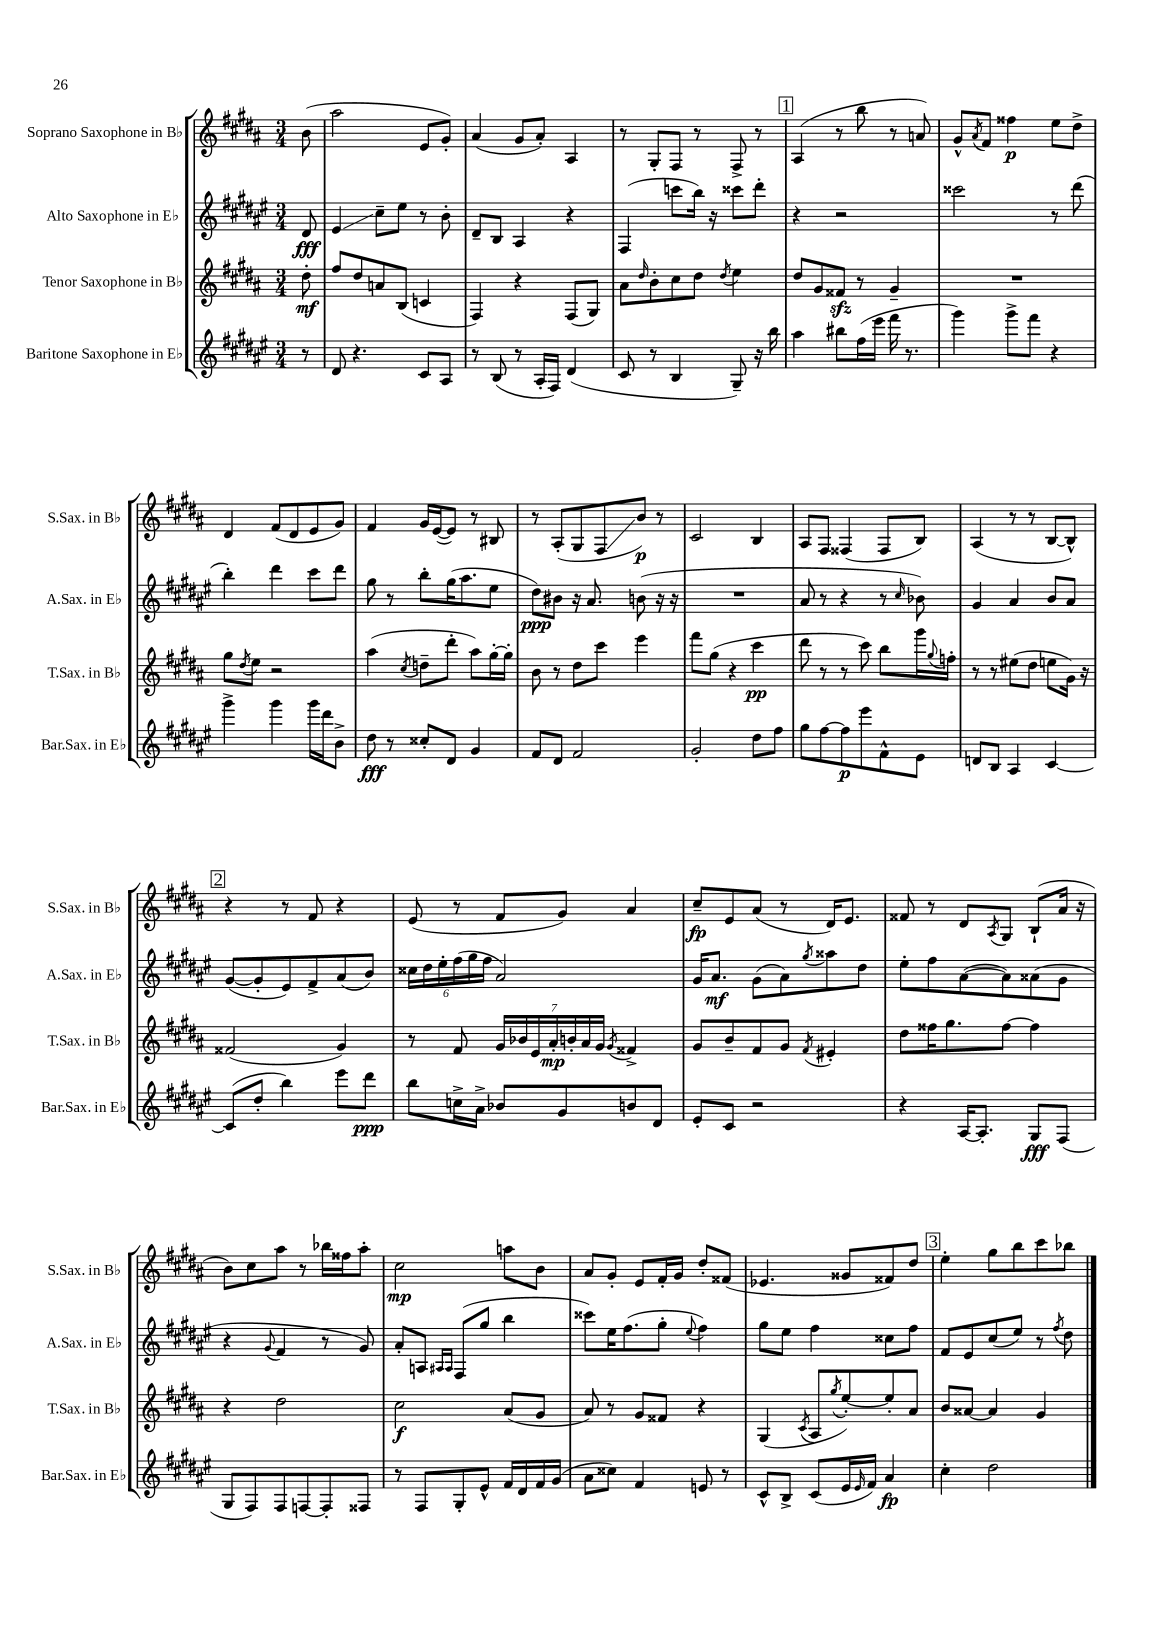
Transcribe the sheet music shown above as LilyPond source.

<<
\new StaffGroup <<
\new Staff = "s0" \with { instrumentName = "Soprano Saxophone in Bb" shortInstrumentName = "S.Sax. in Bb" } {
    \clef treble \key b \major \numericTimeSignature \time 3/4 \partial 8
    b'8( |
    ais''2 e'8 gis'8-.) |
    ais'4( gis'8 ais'8-.) ais4 |
    r8 gis8-. fis8 r8 fis8-> r8 |
    \mark \markup { \box "1" } ais4( r8 b''8 r8 a'8) |
    gis'8-^ \acciaccatura { ais'8 } fis'8 fisis''4\p e''8 dis''8-> |
    dis'4 fis'8( dis'8 e'8 gis'8) |
    fis'4 gis'16 e'16~( e'8) r8 bis8 |
    r8 ais8-.( gis8 fis8\glissando b'8\p) r8 |
    cis'2 b4 |
    ais8 fis8 fisis4( fisis8 b8) |
    ais4( r8 r8 b8~ b8-^) |
    \mark \markup { \box "2" } r4 r8 fis'8 r4 |
    e'8( r8 fis'8 gis'8) ais'4 |
    cis''8--\fp e'8 ais'8( r8 dis'16) e'8. |
    fisis'8 r8 dis'8 \acciaccatura { ais8 } gis8 b8-!( ais'16 r16 |
    b'8) cis''8 ais''8 r8 bes''16 fisis''16 ais''8-. |
    cis''2\mp a''8 b'8 |
    ais'8 gis'8-. e'8 fis'16-. gis'16 dis''8-. fisis'8( |
    ees'4. gisis'8 fisis'8) dis''8 |
    \mark \markup { \box "3" } e''4-. gis''8 b''8 cis'''8 bes''8 \bar "|." |
}
\new Staff = "s1" \with { instrumentName = "Alto Saxophone in Eb" shortInstrumentName = "A.Sax. in Eb" } {
    \clef treble \key fis \major \numericTimeSignature \time 3/4 \partial 8
    dis'8\fff |
    eis'4\glissando cis''8-- eis''8 r8 b'8-. |
    dis'8-- b8 ais4 r4 |
    fis4( c'''8 b''16) r16 cisis'''8 dis'''8-. |
    \mark \markup { \box "1" } r4 r2 |
    cisis'''2 r8 dis'''8( |
    b''4-.) dis'''4 cis'''8 dis'''8 |
    gis''8 r8 b''8-. gis''16( ais''8. eis''8 |
    dis''8\ppp) bis'8 r16 ais'8. b'8( r16 r16 |
    R2. |
    ais'8 r8 r4 r8 \grace { cis''16 } bes'8) |
    gis'4 ais'4 b'8 ais'8 |
    \mark \markup { \box "2" } gis'8~( gis'8-. eis'8) fis'8-> ais'8( b'8) |
    \tuplet 6/4 { cisis''16 dis''16 eis''16-. fis''16( gis''16 fis''16 } ais'2) |
    gis'16 ais'8.\mf gis'8( ais'8) \acciaccatura { gis''8 } aisis''8 dis''8 |
    eis''8-. fis''8 ais'8~( ais'8) aisis'8( gis'8 |
    r4 \appoggiatura { gis'8 } fis'4 r8 gis'8) |
    ais'8-. a8 \grace { ais16 ais16 } fis8( gis''8 b''4 |
    cisis'''8) eis''16 fis''8.( gis''8-. \appoggiatura { eis''8 } fis''4) |
    gis''8 eis''8 fis''4 cisis''8 fis''8 |
    \mark \markup { \box "3" } fis'8 eis'8 cis''8( eis''8) r8 \acciaccatura { fis''8 } dis''8 \bar "|." |
}
\new Staff = "s2" \with { instrumentName = "Tenor Saxophone in Bb" shortInstrumentName = "T.Sax. in Bb" } {
    \clef treble \key b \major \numericTimeSignature \time 3/4 \partial 8
    dis''8-.\mf |
    fis''8 dis''8 a'8 b8( c'4 |
    fis4) r4 fis8( gis8) |
    ais'8 \grace { dis''16 } b'8-. cis''8 dis''8 \acciaccatura { dis''8 } e''4 |
    \mark \markup { \box "1" } dis''8 gis'8 fisis'8\sfz r8 gis'4-- |
    R2. |
    gis''8 \acciaccatura { dis''8 } e''8 r2 |
    ais''4( \acciaccatura { cis''8 } d''8-- dis'''8-. ais''8) gis''16~-. gis''16-. |
    b'8 r8 dis''8 cis'''8 e'''4 |
    fis'''8 gis''8( r4 cis'''4\pp |
    dis'''8 r8 r8 cis'''8) b''8 gis'''16 \appoggiatura { gis''8 } f''16-. |
    r8 r8 eis''8( dis''8 e''8 gis'16) r16 |
    \mark \markup { \box "2" } fisis'2( gis'4) |
    r8 fis'8 \tuplet 7/4 { gis'16 bes'16 e'16 ais'16-.\mp b'16-. ais'16 gis'16 } \acciaccatura { gis'8 } fisis'4-> |
    gis'8 b'8-- fis'8 gis'8 \acciaccatura { fis'8 } eis'4-. |
    dis''8 fisis''16 gis''8. fisis''8~ fisis''4 |
    r4 dis''2 |
    cis''2\f ais'8( gis'8 |
    ais'8) r8 gis'8 fisis'8 r4 |
    gis4( \acciaccatura { cis'8 } ais8 \acciaccatura { gis''8 } e''8~-.) e''8-. ais'8 |
    \mark \markup { \box "3" } b'8 aisis'8~ aisis'4 gis'4 \bar "|." |
}
\new Staff = "s3" \with { instrumentName = "Baritone Saxophone in Eb" shortInstrumentName = "Bar.Sax. in Eb" } {
    \clef treble \key fis \major \numericTimeSignature \time 3/4 \partial 8
    r8 |
    dis'8 r4. cis'8 ais8 |
    r8 b8( r8 ais16-. fis16) dis'4( |
    cis'8 r8 b4 gis8--) r16 b''16 |
    \mark \markup { \box "1" } ais''4 bis''8 fis''16( eis'''16 fis'''16 r8. |
    gis'''4) gis'''8-> fis'''8 r4 |
    gis'''4-> gis'''4 gis'''16 dis'''16 b'8-> |
    dis''8\fff r8 cisis''8-. dis'8 gis'4 |
    fis'8 dis'8 fis'2 |
    gis'2-. dis''8 fis''8 |
    gis''8 fis''8~ fis''8\p eis'''8 fis'8-^ eis'8 |
    d'8 b8 ais4 cis'4~ |
    \mark \markup { \box "2" } cis'8( dis''8-. b''4) eis'''8 dis'''8\ppp |
    b''8 c''16-> ais'16-> bes'8 gis'8 b'8 dis'8 |
    eis'8-. cis'8 r2 |
    r4 ais16~ ais8.-. gis8\fff fis8( |
    gis8 fis8) fis8 f8~ f8-. fisis8 |
    r8 fis8 gis8-. eis'8-^ fis'16 dis'16 fis'16 gis'16( |
    ais'8 cisis''8) fis'4 e'8 r8 |
    cis'8-^ b8-> cis'8( eis'16 \grace { eis'16 } fis'16) ais'4\fp |
    \mark \markup { \box "3" } cis''4-. dis''2 \bar "|." |
}
>>
>>
\layout { \context { \Score \remove "Bar_number_engraver" } }
